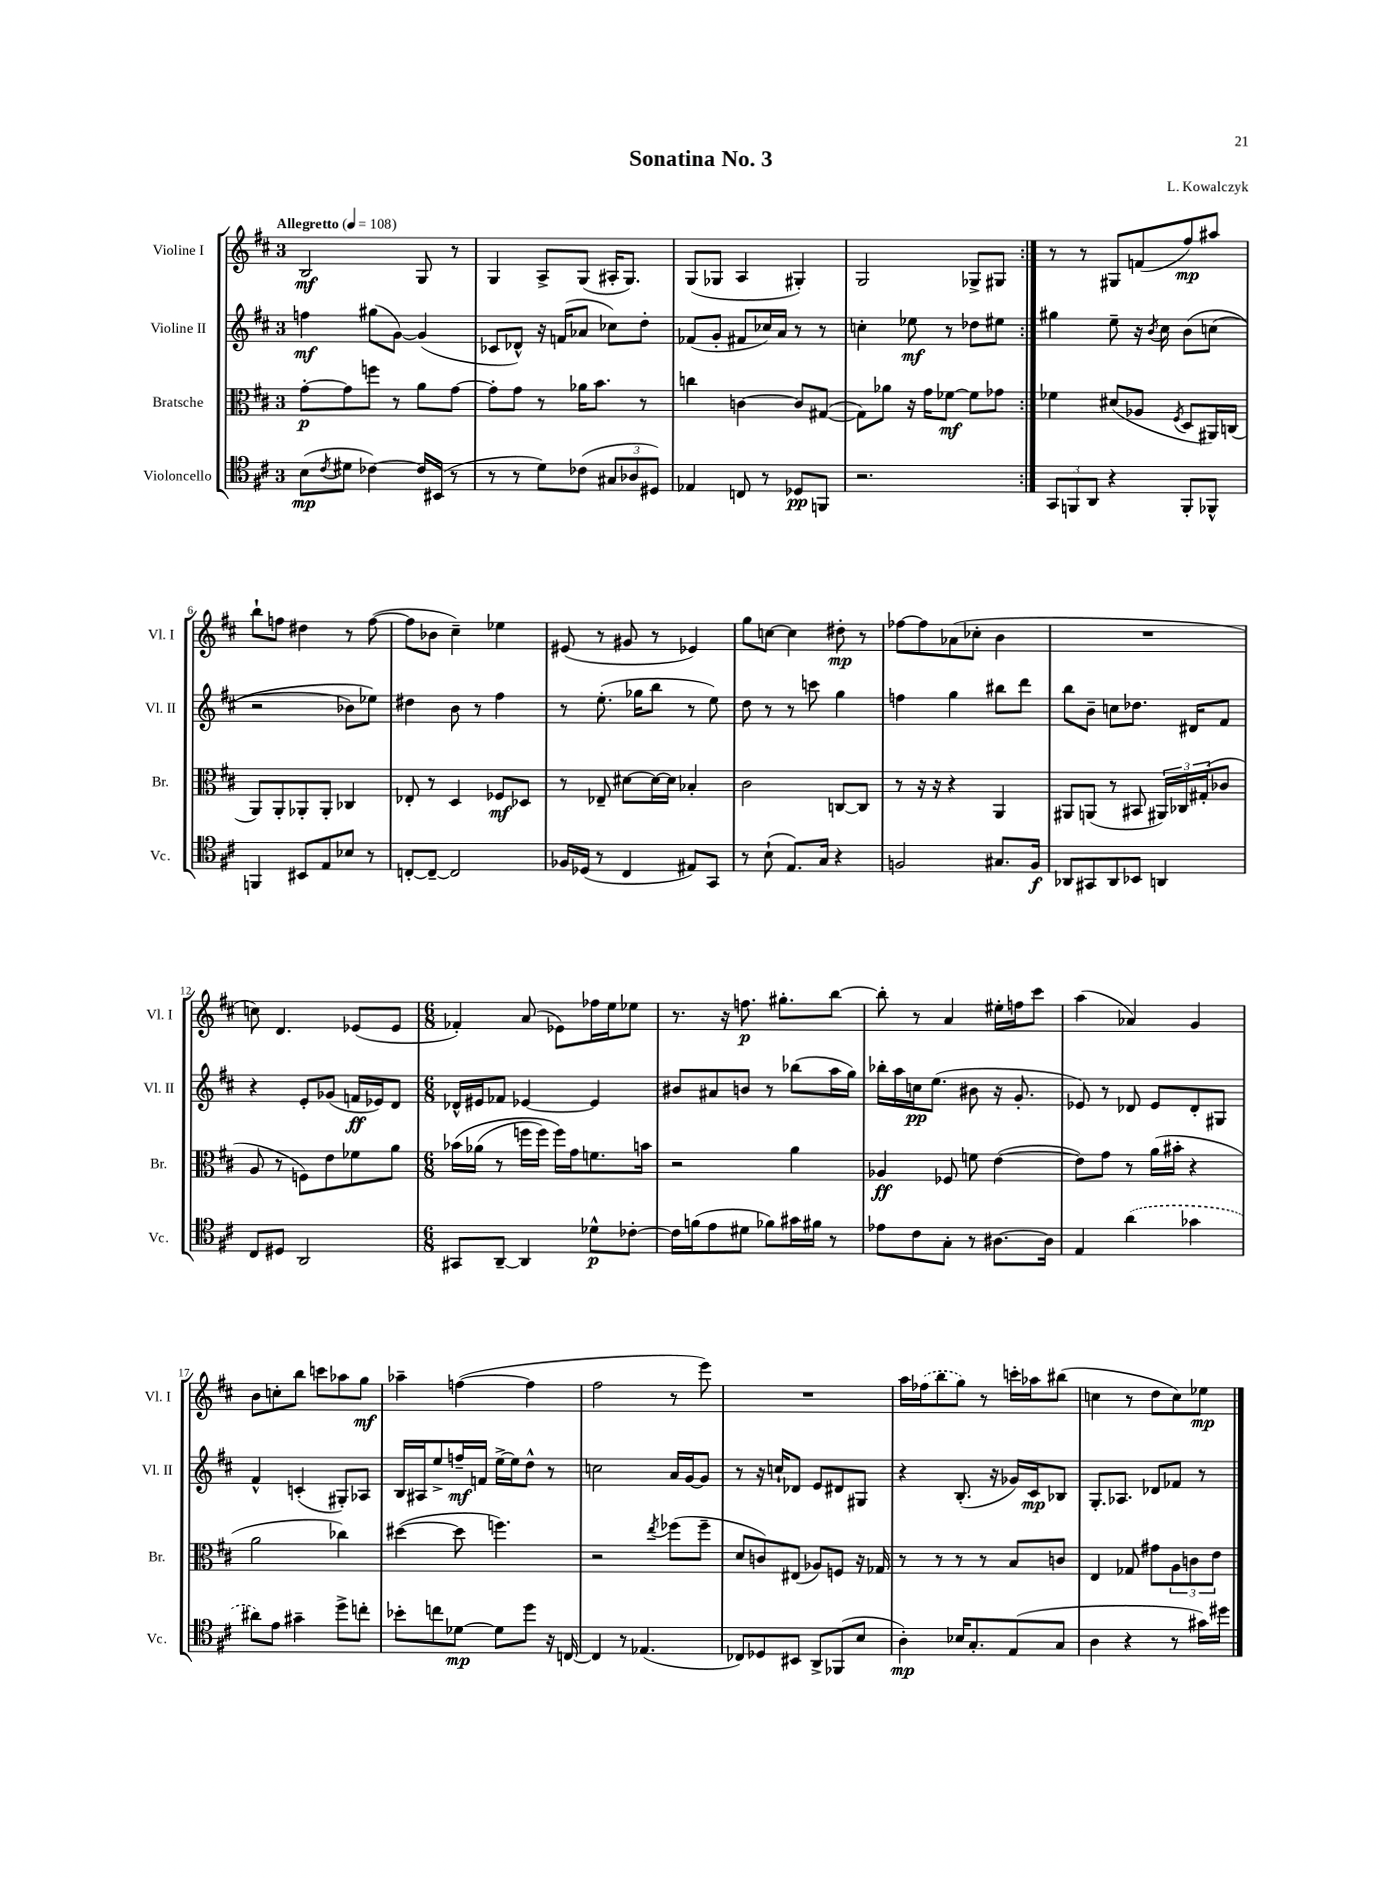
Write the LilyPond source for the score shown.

\header { title = "Sonatina No. 3" composer = "L. Kowalczyk" }
<<
\new StaffGroup <<
\new Staff = "s0" \with { instrumentName = "Violine I" shortInstrumentName = "Vl. I" } {
    \clef treble \key d \major \once \override Staff.TimeSignature.style = #'single-digit \time 3/4 \tempo "Allegretto" 4 = 108
    \repeat volta 2 { b2\mf g8 r8 |
    g4 a8-> g8( ais16-. g8.) |
    g8( ges8 a4 gis4-.) |
    g2 ges8-> gis8 | }
    r8 r8 gis8 f'8( fis''8\mp) ais''8 |
    b''8-! f''8 dis''4 r8 f''8~( |
    f''8 bes'8 cis''4--) ees''4 |
    eis'8( r8 gis'8 r8 ees'4) |
    g''8 c''8~ c''4 dis''8-.\mp r8 |
    fes''8~ fes''8 aes'8( ces''8-. b'4 |
    R2. |
    c''8) d'4. ees'8( ees'8 |
    \numericTimeSignature \time 6/8 fes'4-.) a'8( ees'8) fes''16 e''16 ees''8 |
    r8. r16 f''8.\p gis''8.-. b''8~ |
    b''8-. r8 a'4 eis''16-. f''16 cis'''8 |
    a''4( aes'4) g'4 |
    b'8 c''8-. b''8 c'''8 aes''8 g''8\mf |
    aes''4-- f''4~( f''4 |
    fis''2 r8 e'''8) |
    R2. |
    a''16 \once \slurDashed fes''16( b''8 g''8) r8 c'''16-. aes''16 bis''8( |
    c''4 r8 d''8 c''8) ees''8\mp \bar "|." |
}
\new Staff = "s1" \with { instrumentName = "Violine II" shortInstrumentName = "Vl. II" } {
    \clef treble \key d \major \once \override Staff.TimeSignature.style = #'single-digit \time 3/4
    \repeat volta 2 { f''4\mf gis''8( g'8~) g'4( |
    ces'8 des'8-^) r16 f'16( aes'8 ces''8) d''8-. |
    fes'8( g'8-. fis'8 ces''16) a'16 r8 r8 |
    c''4-. ees''8\mf r8 des''8 eis''8 | }
    gis''4 e''8-- r16 \acciaccatura { b'8 } cis''16 b'8\( c''8( |
    r2 bes'8) ees''8\) |
    dis''4 b'8 r8 fis''4 |
    r8 e''8.-.( ges''16 b''8 r8 e''8) |
    d''8 r8 r8 c'''8 g''4 |
    f''4 g''4 bis''8 d'''8 |
    b''8 b'8-- c''8 des''8. dis'16 fis'8 |
    r4 e'8-. ges'8( f'16\ff ees'16) d'8 |
    \numericTimeSignature \time 6/8 des'16-^ eis'16 fes'8 ees'4~ ees'4 |
    bis'8 ais'8 b'8 r8 bes''8( a''16 g''16) |
    bes''16-. a''16 c''16\pp e''8.( bis'8 r16 g'8.-. |
    ees'8) r8 des'8 ees'8 des'8-. gis8 |
    fis'4-^ c'4-.( gis8-.) aes8 |
    b16 ais16 e''8-> f''16--\mf f'16 e''16~-> e''16 d''8-^ r8 |
    c''2 a'16 g'16~ g'8 |
    r8 r16 c''16-! des'8 e'8 dis'8 gis8 |
    r4 b8.-.( r16 ges'16) cis'16\mp bes8 |
    g8.-. aes8. des'8 fes'8 r8 \bar "|." |
}
\new Staff = "s2" \with { instrumentName = "Bratsche" shortInstrumentName = "Br." } {
    \clef alto \key d \major \once \override Staff.TimeSignature.style = #'single-digit \time 3/4
    \repeat volta 2 { g'8~-.\p g'8 f''8 r8 a'8 g'8~ |
    g'8-. g'8 r8 aes'16 b'8. r8 |
    c''4 c'4~ c'8 gis8~( |
    gis8) aes'8 r16 g'16 fes'8~\mf fes'8 ges'8 | }
    fes'4 dis'8( aes8 \acciaccatura { fis8 } d8 ais,16) c16( |
    a,8) a,8-. aes,8-. aes,8-. ces4 |
    ees8-. r8 d4 fes8\mf des8 |
    r8 ees8-- dis'8~ dis'16~ dis'16 bes4-. |
    cis'2 c8~ c8 |
    r8 r16 r16 r4 a,4 |
    ais,8 a,8( r8 bis,8 \tuplet 3/2 { ais,16) ces16 gis16-.( } ces'8 |
    a8 r8 f8) e'8 fes'8 a'8 |
    \numericTimeSignature \time 6/8 bes'16\( aes'16( r8 f''16 f''16) f''16\) g'16 f'8. b'16 |
    r2 a'4 |
    aes4\ff fes8 f'8 e'4~( |
    e'8) g'8 r8 a'16( bis'16-. r4 |
    a'2 ces''4) |
    dis''4~( dis''8 f''4.) |
    r2 \acciaccatura { e''8 } fes''8( fes''8-- |
    d'8 c'8) eis8( aes8) f8 r16 ges16 |
    r8 r8 r8 r8 b8 c'8 |
    e4 ges8 gis'8 \tuplet 3/2 { a8 c'8 e'8 } \bar "|." |
}
\new Staff = "s3" \with { instrumentName = "Violoncello" shortInstrumentName = "Vc." } {
    \clef tenor \key d \major \once \override Staff.TimeSignature.style = #'single-digit \time 3/4
    \repeat volta 2 { b8\mp( \acciaccatura { cis'8 } dis'8 ces'4~) ces'16 bis,16( r8 |
    r8 r8 d'8) ces'8( \tuplet 3/2 { gis8 aes8 dis8) } |
    ees4 c8 r8 des8\pp f,8 |
    r2. | }
    \tuplet 3/2 { g,8 f,8 a,8 } r4 f,8-. fes,8-^ |
    f,4 bis,8 e8 bes8 r8 |
    c8~-. c8~-- c2 |
    fes16 des16( r8 cis4 eis8) g,8 |
    r8 b8-!( e8.) g16 r4 |
    f2 gis8. f16\f |
    aes,8 gis,8 aes,8 bes,8 a,4 |
    cis8 dis8 a,2 |
    \numericTimeSignature \time 6/8 gis,8 a,8~-- a,4 des'8-^\p ces'8~-. |
    ces'16 f'16( e'8 dis'8 fes'8) gis'16 fis'16 r8 |
    ees'8 cis'8 g8-. r8 ais8.~ ais16 |
    e4 \once \slurDashed a'4( ges'4 |
    ais'8) e'8 gis'4-- d''8-> c''8-. |
    bes'8-. c''8 des'8~\mp des'8 d''8 r16 c16~ |
    c4 r8 ees4.( |
    ces8) des8 bis,8 a,8-> fes,8( b8 |
    a4-.\mp) bes16 g8.-. e8( g8 |
    a4 r4 r8 gis'16) dis''16 \bar "|." |
}
>>
>>
